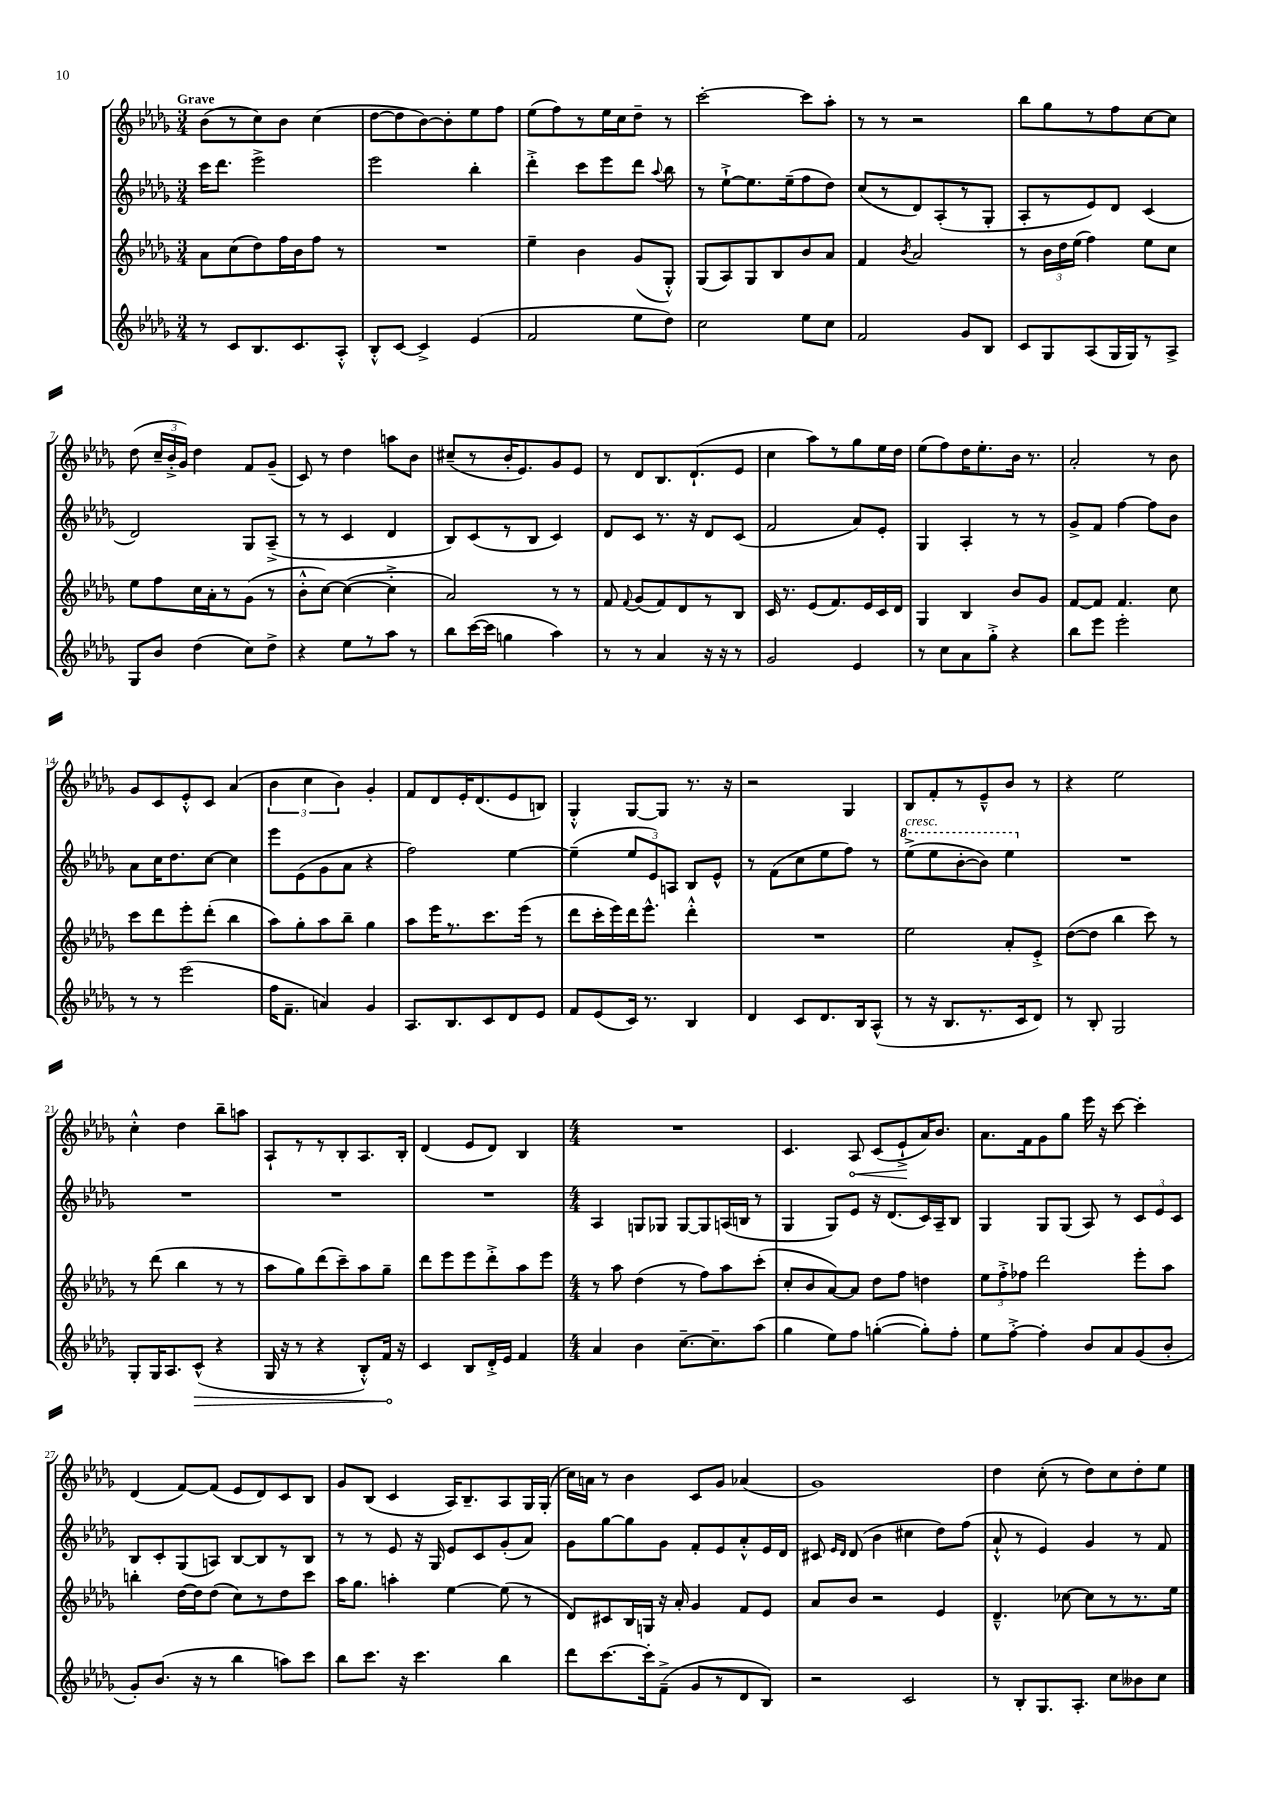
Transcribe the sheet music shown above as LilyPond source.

<<
\new StaffGroup <<
\new Staff = "s0" {
    \clef treble \key des \major \numericTimeSignature \time 3/4 \tempo "Grave"
    \autoBeamOff bes'8[( r8 c''8) bes'8] c''4( |
    des''8[~ des''8 bes'8~) bes'8-. ees''8 f''8] |
    ees''8[( f''8) r8 ees''16 c''16 des''8]-- r8 |
    c'''2~-. c'''8[ aes''8]-. |
    r8 r8 r2 |
    bes''8[ ges''8 r8 f''8 c''8~ c''8] |
    des''8( \tuplet 3/2 { c''16[-- bes'16-.-> ges'16]) } des''4 f'8[ ges'8]--( |
    c'8) r8 des''4 a''8[ bes'8] |
    cis''8[--( r8 bes'16-. ees'8.) ges'8 ees'8] |
    r8 des'8[ bes8. des'8.-!( ees'8] |
    c''4 aes''8[) r8 ges''8 ees''16 des''16] |
    ees''8[( f''8) des''16 ees''8.-. bes'16] r8. |
    aes'2-. r8 bes'8 |
    ges'8[ c'8 ees'8-.-^ c'8] aes'4( |
    \tuplet 3/2 { bes'4 c''4 bes'4) } ges'4-. |
    f'8[ des'8 ees'16-. des'8.( ees'8 b8]) |
    ges4-.-^ ges8[~ ges8] r8. r16 |
    r2 ges4 |
    bes8[ f'8-. r8 ees'8---^ bes'8] r8 |
    r4 ees''2 |
    c''4-.-^ des''4 bes''8[-- a''8] |
    aes8[-! r8 r8 bes8-. aes8. bes16]-. |
    des'4( ees'8[ des'8]) bes4 |
    \numericTimeSignature \time 4/4 R1 |
    c'4. \once \override Hairpin.circled-tip = ##t aes8\< c'8[( ees'8-!->\! aes'16) bes'8.] |
    aes'8.[ f'16 ges'8 ges''8] ees'''16 r16 c'''8~ c'''4-. |
    des'4( f'8[~) f'8]( ees'8[ des'8) c'8 bes8] |
    ges'8[ bes8]( c'4 aes16[) bes8.-- aes8 ges16 ges16]-.( |
    c''16[) a'16] r8 bes'4 c'8[ ges'8] aes'4( |
    ges'1) |
    des''4 c''8-.( r8 des''8[) c''8 des''8-. ees''8] \bar "|." |
}
\new Staff = "s1" {
    \clef treble \key des \major \numericTimeSignature \time 3/4
    \autoBeamOff c'''16[ des'''8.] ees'''2-> |
    ees'''2 bes''4-. |
    des'''4-.-> c'''8[ ees'''8 des'''8] \appoggiatura { aes''8 } bes''8 |
    r8 ees''8[~-!-> ees''8. ees''16--( f''8 des''8]) |
    c''8[( r8 des'8) aes8-.( r8 ges8]-. |
    aes8[-. r8 ees'8) des'8] c'4( |
    des'2) ges8[ aes8]--->( |
    r8 r8 c'4 des'4 |
    bes8[) c'8( r8 bes8] c'4) |
    des'8[ c'8] r8. r16 des'8[ c'8]( |
    f'2 aes'8[) ees'8]-. |
    ges4 aes4-. r8 r8 |
    ges'8[-> f'8] f''4~ f''8[ bes'8] |
    aes'8[ c''16 des''8. c''8]~ c''4 |
    ees'''8[ ees'8( ges'8 aes'8] r4 |
    f''2) ees''4~ |
    ees''4--( \tuplet 3/2 { ees''8[ ees'8) a8] } bes8[ ees'8]-^ |
    r8 f'8[( c''8 ees''8 f''8]) r8 |
    \ottava #1 ees'''8[->^\markup { \italic "cresc." }( ees'''8 bes''8~-. bes''8]) ees'''4 \ottava #0 |
    R2. |
    R2. |
    R2. |
    R2. |
    \numericTimeSignature \time 4/4 aes4 g8[ ges8] ges8[~ ges8 a16( b16] r8 |
    ges4 ges8[) ees'8] r16 des'8.[( c'16) aes16-- bes8] |
    ges4 ges8[ ges8]( aes8) r8 \tuplet 3/2 { c'8[ ees'8 c'8] } |
    bes8[ c'8-. ges8( a8]) bes8[~ bes8 r8 bes8] |
    r8 r8 ees'8 r16 ges16 ees'8[ c'8 ges'8-.( aes'8]) |
    ges'8[ ges''8~ ges''8 ges'8] f'8[-. ees'8 aes'8-.-^ ees'16 des'16] |
    cis'8 \grace { ees'16[ des'16] } des'8( bes'4 cis''4 des''8[) f''8]( |
    aes'8-!-^ r8 ees'4) ges'4 r8 f'8 \bar "|." |
}
\new Staff = "s2" {
    \clef treble \key des \major \numericTimeSignature \time 3/4
    \autoBeamOff aes'8[ c''8( des''8) f''16 bes'16 f''8] r8 |
    R2. |
    ees''4-- bes'4 ges'8[( ges8]-.-^) |
    ges8[( aes8) ges8 bes8 bes'8 aes'8] |
    f'4 \acciaccatura { bes'8 } aes'2 |
    r8 \tuplet 3/2 { bes'16[ des''16 ees''16]( } f''4) ees''8[ c''8] |
    ees''8[ f''8 c''16 aes'16-. r8 ges'8]( r8 |
    bes'8[-.-^ c''8]~) c''4~( c''4-.-> |
    aes'2) r8 r8 |
    f'8 \appoggiatura { f'8 } ges'8[( f'8) des'8 r8 bes8] |
    c'16 r8. ees'8[( f'8.) ees'16 c'16 des'16] |
    ges4 bes4 bes'8[ ges'8] |
    f'8[~ f'8] f'4. c''8 |
    c'''8[ des'''8 ees'''8-. des'''8]-.( bes''4 |
    aes''8[) ges''8-. aes''8 bes''8]-- ges''4 |
    aes''8[ ees'''16 r8. c'''8. ees'''16]( r8 |
    des'''8[ c'''16-. ees'''16) des'''16 ees'''8.]-^ des'''4-.-^ |
    R2. |
    ees''2 aes'8[-. ees'8]-.-> |
    des''8[~( des''8] bes''4 c'''8) r8 |
    r8 des'''8( bes''4 r8 r8 |
    aes''8[ ges''8) des'''8( c'''8--) aes''8 ges''8]-- |
    des'''8[ ees'''8 ees'''8 des'''8-.-> aes''8 ees'''8] |
    \numericTimeSignature \time 4/4 r8 aes''8 des''4( r8 f''8[) aes''8 c'''8]-.( |
    c''8[-. bes'8 aes'8~) aes'8] des''8[ f''8] d''4 |
    \tuplet 3/2 { ees''8[ f''8-.-> fes''8] } des'''2 ees'''8[-. aes''8] |
    b''4-. des''16[~ des''16 des''8]( c''8[) r8 des''8 c'''8] |
    aes''16[ ges''8.] a''4-. ees''4~ ees''8( r8 |
    des'8[) cis'8 bes16 g16] r16 aes'16-. ges'4 f'8[ ees'8] |
    aes'8[ bes'8] r2 ees'4 |
    des'4.---^ ces''8~ ces''8[ r8 r8. ees''16] \bar "|." |
}
\new Staff = "s3" {
    \clef treble \key des \major \numericTimeSignature \time 3/4
    \autoBeamOff r8 c'8[ bes8. c'8. aes8]-.-^ |
    bes8[-.-^ c'8]~ c'4-> ees'4( |
    f'2 ees''8[ des''8]) |
    c''2 ees''8[ c''8] |
    f'2 ges'8[ bes8] |
    c'8[ ges8 aes8( ges16 ges16) r8 aes8]-> |
    ges8[ bes'8] des''4( c''8[) des''8]-> |
    r4 ees''8[ r8 aes''8] r8 |
    bes''8[ c'''16~( c'''16] g''4 aes''4) |
    r8 r8 aes'4 r16 r16 r8 |
    ges'2 ees'4 |
    r8 c''8[ aes'8 ges''8]-.-> r4 |
    bes''8[ ees'''8] ees'''2-. |
    r8 r8 ees'''2( |
    f''16[ f'8.]-- a'4) ges'4 |
    aes8.[ bes8. c'8 des'8 ees'8] |
    f'8[ ees'8( c'16]) r8. bes4 |
    des'4 c'8[ des'8. bes16 aes8]-^( |
    r8 r16 bes8.[ r8. c'16 des'8]) |
    r8 bes8-. ges2 |
    ges8[-. ges16 aes8. \once \override Hairpin.circled-tip = ##t c'8]-^\>( r4 |
    ges16 r16 r8 r4 bes8[-.-^) f'16]\! r16 |
    c'4 bes8[ des'16-.-> ees'16] f'4 |
    \numericTimeSignature \time 4/4 aes'4 bes'4 c''8.[~-- c''8.-- aes''8]( |
    ges''4 ees''8[) f''8] g''4~-.( g''8[-.) f''8]-. |
    ees''8[ f''8]~-.-> f''4-. bes'8[ aes'8 ges'8( bes'8]-. |
    ges'8[-.) bes'8.]( r16 r8 bes''4 a''8[) c'''8] |
    bes''8[ c'''8.] r16 c'''4. bes''4 |
    des'''8[ c'''8.~ c'''16-. f'8]--->( ges'8[ r8 des'8 bes8]) |
    r2 c'2 |
    r8 bes8[-. ges8. aes8.]-. c''8[ beses'8 c''8] \bar "|." |
}
>>
>>
